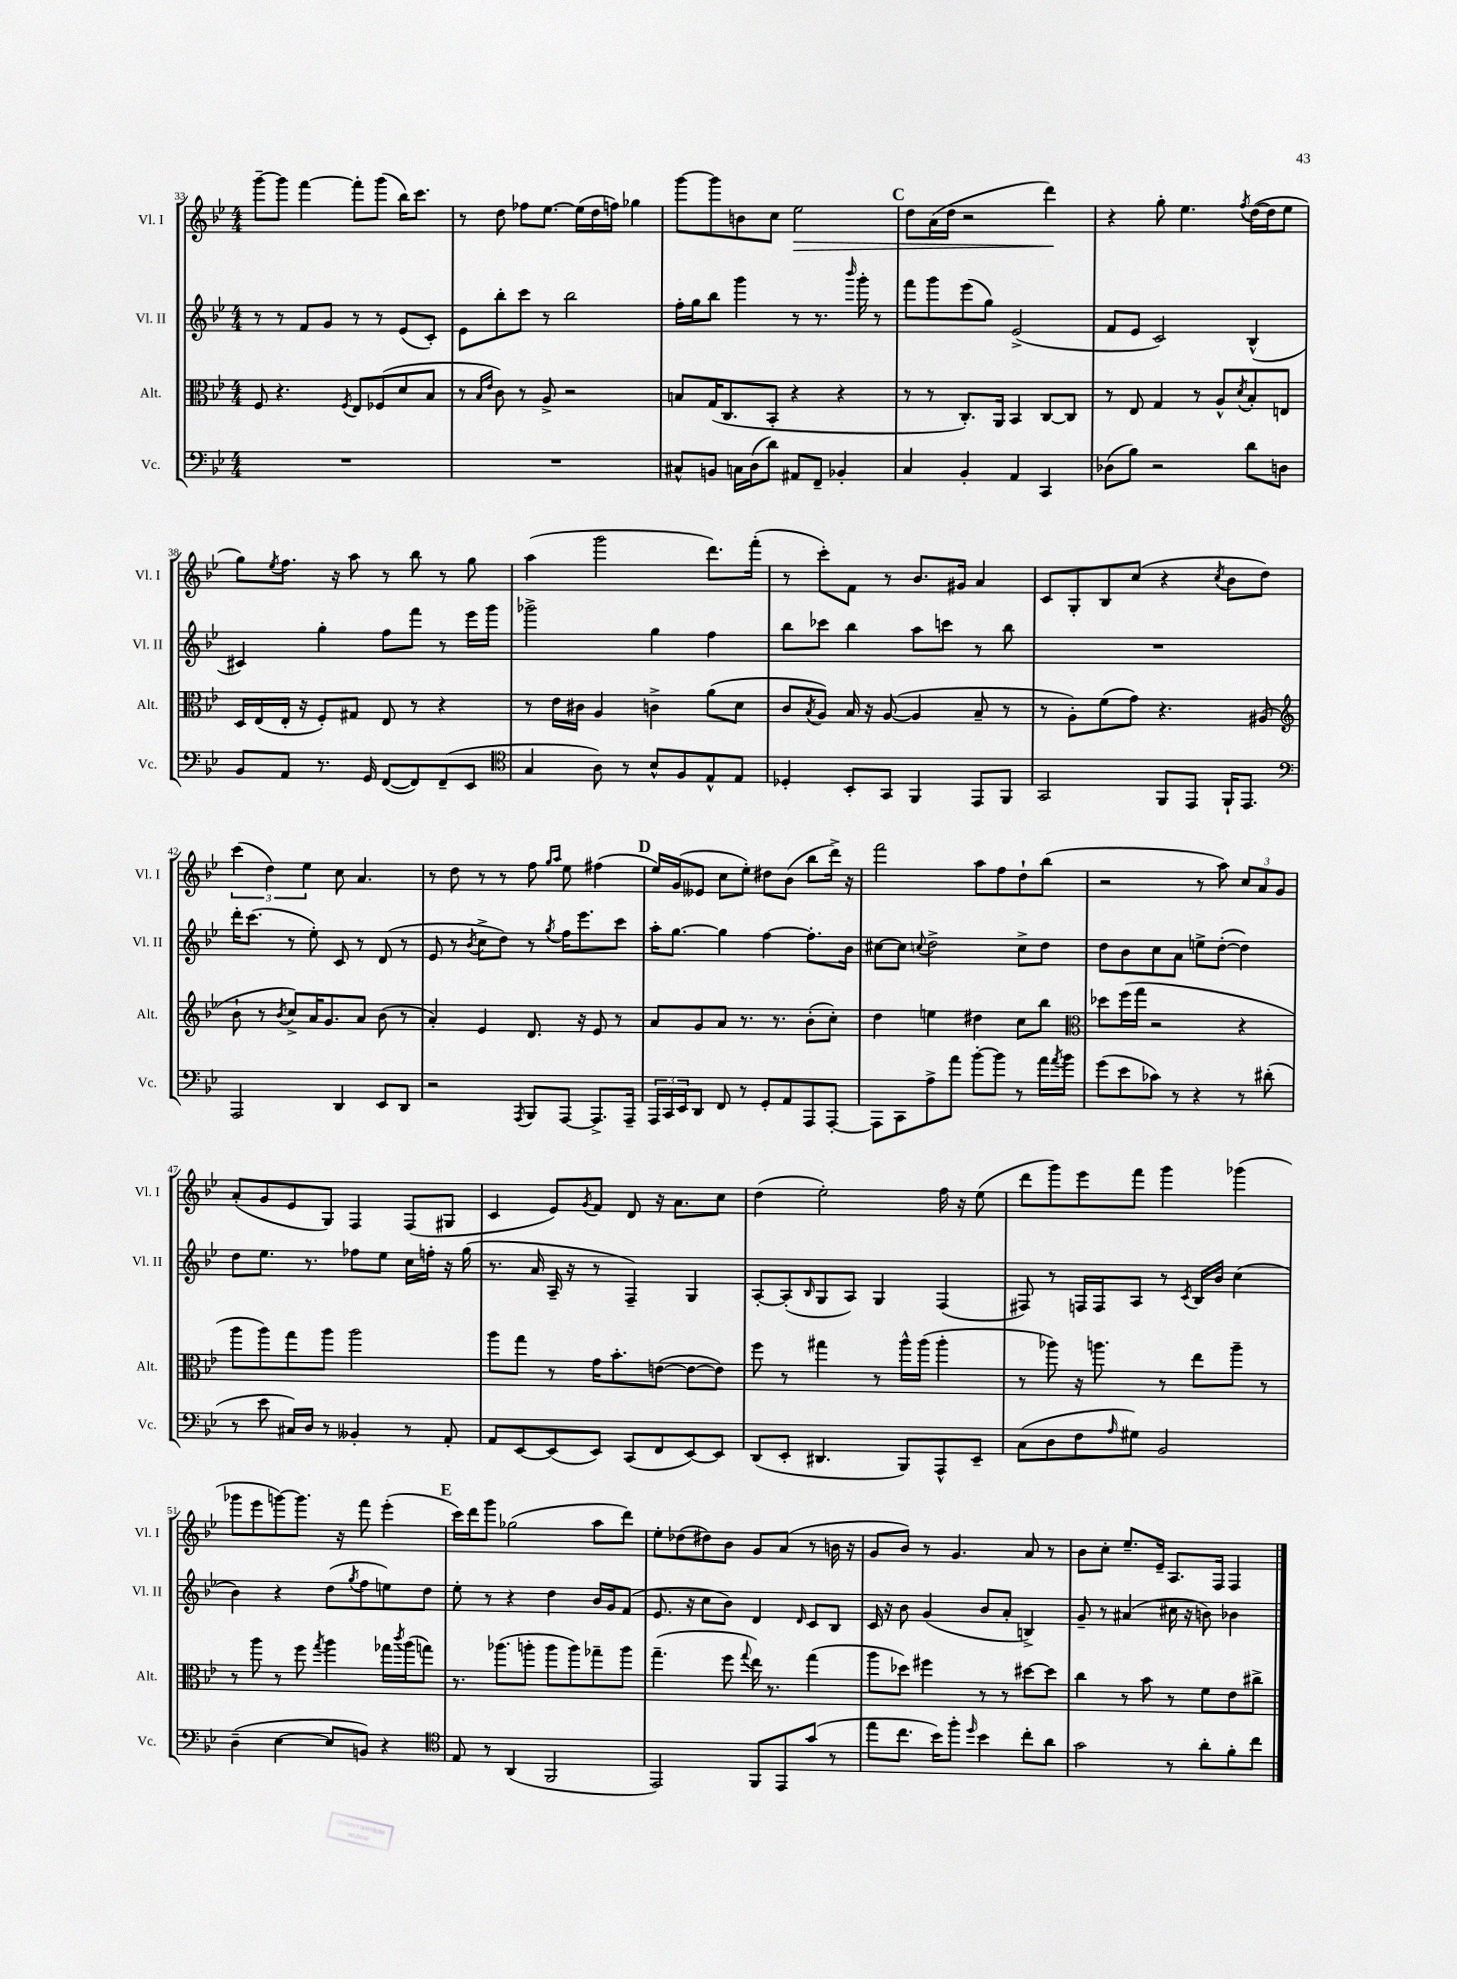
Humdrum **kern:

**kern	**kern	**kern	**kern	**dynam
*part4	*part3	*part2	*part1	*part1
*staff4	*staff3	*staff2	*staff1	*staff1
*I"Vc.	*I"Alt.	*I"Vl. II	*I"Vl. I	*
*I'Vc.	*I'Alt.	*I'Vl. II	*I'Vl. I	*
*clefF4	*clefC3	*clefG2	*clefG2	*
*k[b-e-]	*k[b-e-]	*k[b-e-]	*k[b-e-]	*
*M4/4	*M4/4	*M4/4	*M4/4	*
=33	=33	=33	=33	=33
1r	8F/	8r	[8ggg~\L	.
.	4.r	8r	8ggg\J]	.
.	.	8f/L	[4fff\	.
.	.	8g/J	.	.
.	8qF/	.	.	.
.	8E-/L	8r	8fff'\L]	.
.	(8F-X/	8r	(8ggg\J	.
.	8d/	(8e-/L	16bb-\KL)	.
.	.	.	8.ccc\J	.
.	8B-/J	8c'/J)	.	.
=34	=34	=34	=34	=34
1r	8r	8e-\L	8r	.
.	16qqB-/LL	.	.	.
.	16qqe-/JJ	.	.	.
.	8c\)	8bb-'\	8dd\	.
.	8r	8ccc\J	8ff-X\L	.
.	8A^/	8r	[8.ee-\J	.
.	2r	2bb-\	.	.
.	.	.	(16ee-\LL]	.
.	.	.	16dd\	.
.	.	.	16ffn\JJ)	.
.	.	.	4gg-X\	.
=35	=35	=35	=35	=35
8C#X^^/L	8Bn/L	16ff'\LL	[8ggg\L	.
.	.	16gg\J	.	.
8BBn/J	(16G/K	8bb-\J	8ggg\]	.
.	8.C/	.	.	.
16Cn\LL	.	4ggg\	8bn\	.
(16D\J	.	.	.	.
8d\J)	8BB-'/J	.	8cc\J	.
!	!	!	!	!LO:HP:b
8AA#X/L	4r	8r	2ee-\	>
8FF~/J	.	8.r	.	.
4BB-X'/	4r	.	.	.
.	.	16qqbbb-/	.	.
.	.	16ggg'\	.	.
.	.	8r	.	.
!!LO:REH:place=s1:t=C
=36	=36	=36	=36	=36
4C/	8r	8fff\L	8dd\L	.
.	8r	8ggg\	(16a\L	.
.	.	.	16dd\JJ	.
4BB-'/	8.C'/L)	(8eee-\	2r	.
.	.	8gg\J)	.	.
.	16AA/Jk	.	.	.
4AA/	4BB-/	(2e-^/	.	.
4CC/	[8C/L	.	4ddd\)	.
.	8C/J]	.	.	.
.	.	.	.	]
=37	=37	=37	=37	=37
(8D-X\L	8r	8f/L	4r	.
8B-\J)	8E-/	8e-/J	.	.
2r	4G/	2c/)	8gg'\	.
.	.	.	4.ee-\	.
.	8r	.	.	.
.	8A^^/L	.	.	.
.	8qd/	.	8qff/	.
8d\L	8B-'/	(4B-^^/	([16dd\LL	.
.	.	.	16dd\J]	.
8Dn\J	8En/J	.	8ee-\J	.
!!LO:LB:g=z
=38	=38	=38	=38	=38
8BB-/L	16D/LL	4c#X/)	8gg\L)	.
.	(16E-/	.	.	.
.	.	.	8qee-/	.
8AA/J	16E-'/JJ	.	8.ff\J	.
.	16r	.	.	.
8.r	8F'/L)	4gg'\	.	.
.	.	.	16r	.
.	8G#X/J	.	8aa\	.
16GG/	.	.	.	.
([8FF/L	8E-/	8ff\L	8r	.
8FF/])	8r	8fff\J	8bb-\	.
(8FF~/	4r	8r	8r	.
8EE-/J	.	16eee-\LL	8gg\	.
.	.	16ggg\JJ	.	.
=39	=39	=39	=39	=39
*clefC4	*	*	*	*
4G/	8r	2ggg-X^\	(4aa\	.
.	16e-\LL	.	.	.
.	16c#X\JJ	.	.	.
8A\)	4A/	.	2ggg\	.
8r	.	.	.	.
8B-^^/L	4cn^\	4gg\	.	.
8F/	.	.	.	.
8E-^^/	(8a\L	4ff\	8.ddd\L)	.
8E-/J	8d\J	.	.	.
.	.	.	(16fff'\Jk	.
=40	=40	=40	=40	=40
4D-X'/	8c/L	8bb-\L	8r	.
.	8qB-/	.	.	.
.	8A/J)	8ccc-X\J	8ccc'\L)	.
8BB-'/L	16B-/	4bb-\	8f\J	.
.	16r	.	.	.
8GG/J	([8A/	.	8r	.
4FF/	4A/]	8aa\L	8.b-/L	.
.	.	8cccn\J	.	.
.	.	.	16g#X/Jk	.
8EE-/L	8B-~/	8r	4a/	.
8FF/J	8r	8bb-\	.	.
=41	=41	=41	=41	=41
2GG/	8r	1r	8c/L	.
.	8A'\L)	.	8G'/	.
.	(8f\	.	8B-/	.
.	8g\J)	.	(8cc/J	.
8FF/L	4.r	.	4r	.
8EE-/J	.	.	.	.
.	.	.	8qcc/	.
16FF`/KL	.	.	8b-\L	.
8.EE-/J	.	.	.	.
.	(8A#X/	.	8dd\J)	.
!!LO:LB:g=z
=42	=42	=42	=42	=42
*clefF4	*clefG2	*	*	*
2AAA/	8b-`\	16ddd'\KL	(6ccc\	.
.	.	(8.ccc\J	.	.
.	8r	.	.	.
.	.	.	6dd\)	.
.	8qb-/	.	.	.
.	8cc^/L)	8r	.	.
.	.	.	6ee-\	.
.	16a/K	8ee-'\)	.	.
.	8.g/	.	.	.
4DD/	.	8c/	8cc\	.
.	8a/J	8r	4.a/	.
8EE-/L	(8b-\	(8d/	.	.
8DD/J	8r	8r	.	.
=43	=43	=43	=43	=43
2r	4a'/)	8e-/	8r	.
.	.	8r	8dd\	.
.	.	8qb-/	.	.
.	4e-/	8cc^\L	8r	.
.	.	8dd\J)	8r	.
8qAAA/	.	.	.	.
8BBB-/L	8.d/	8r	8ff\	.
.	.	.	16qqgg/LL	.
.	.	8qgg/	16qqaa/JJ	.
[8AAA/J	.	16ff\KL	8ee-\	.
.	16r	8.eee-\	.	.
8.AAA^/L]	8e-/	.	(4ff#X\	.
.	8r	8ccc\J	.	.
16AAA~/Jk	.	.	.	.
!!LO:REH:place=s1:t=D
=44	=44	=44	=44	=44
24AAA/LL	8a/L	16aa'\KL	16ee-/LL)	.
24CC/	.	.	.	.
.	.	[8.gg\J	(16g/J	.
24EE-/J	.	.	.	.
8DD/J	8g/	.	8e--X/J	.
8FF/	8a/J	4gg\]	8cc\L	.
8r	8.r	.	8ee-'\J)	.
8GG'/L	.	[4ff\	8dd#X\L	.
.	8.r	.	.	.
8AA/	.	.	(8b-\J	.
8AAA/	(8b-'\L	8.ff'\L]	8bb-\L	.
[8AAA'/J	8cc'\J)	.	16ddd^\Jk)	.
.	.	16b-\Jk	16r	.
=45	=45	=45	=45	=45
8AAA\L]	4dd\	[8cc#X\L	2fff\	.
8CC\	.	8cc#\J]	.	.
.	.	8qqccn/	.	.
8A^\	4een\	2dd^\	.	.
8a\J	.	.	.	.
[8b-'\L	4dd#X\	.	8aa\L	.
8b-\J]	.	.	8ff\	.
8r	8cc\L	8cc^\L	8dd`\	.
16a\LL	8bb-\J	8dd\J	(8bb-\J	.
8qa/	.	.	.	.
16b-\JJ	.	.	.	.
=46	=46	=46	=46	=46
*	*clefC3	*	*	*
(8g\L	8dd-X\L	8dd\L	2r	.
8e-\	(16ff\L	8b-\	.	.
.	16gg\JJ	.	.	.
8c-X\J)	2r	8cc\	.	.
8r	.	8a\J	.	.
4r	.	8een^\L	8r	.
.	.	([8dd'\J	8aa\)	.
8r	4r	4dd\])	12cc/L	.
.	.	.	12a/	.
(8d#X'\	.	.	.	.
.	.	.	12g/J	.
!!LO:LB:g=z
=47	=47	=47	=47	=47
8r	8aa\L	8dd\L	(8a'/L	.
8e-\	8aa\)	8.ee-\J	8g/	.
16C#X/LL)	8gg\	.	8e-/	.
16D/JJ	.	8.r	.	.
8r	8aa\J	.	8G/J)	.
4BB--X'/	2aa\	8ff-X\L	4F/	.
.	.	8ee-\J	.	.
8r	.	16cc\LL	(8F/L	.
.	.	16ffn'\JJ	.	.
8AA'/	.	16r	8G#X/J	.
.	.	(16gg\	.	.
=48	=48	=48	=48	=48
8AA/L	8aa\L	8.r	4c/	.
[8EE-/	8gg\J	.	.	.
.	.	16a/	.	.
(8EE-/]	8r	16A~/	8e-/L)	.
.	.	16r	.	.
.	.	.	8qg/	.
8EE-/J)	16g\KL	8r	8f/J	.
.	8.b-'\	.	.	.
(8CC/L	.	4F~/)	8d/	.
8FF/	([8en\J	.	16r	.
.	.	.	8.a\L	.
[8EE-/)	8e\L_	4G/	.	.
8EE-/J]	8e\J])	.	8cc\J	.
=49	=49	=49	=49	=49
(8DD/L	8ff\	[8A'/L	(4dd\	.
8EE-'/J	8r	(8A'/]	.	.
.	.	16qqB-/	.	.
4.DD#X/	4gg#X\	8G/	2ee-'\)	.
.	.	8A/J)	.	.
.	8r	4G/	.	.
8BBB-/L)	16aa^^\LL	.	.	.
.	(16aa\JJ	.	.	.
8AAA^^/	4aa'\	(4F/	16ff\	.
.	.	.	16r	.
8EE-~/J	.	.	(8ee-\	.
=50	=50	=50	=50	=50
(8C\L	8r	8F#X/)	8ddd\L	.
8D\	8aa-X\)	8r	8ggg\)	.
8F\	16r	16Fn/LL	8eee-\	.
.	8.aan\	16F/J	.	.
16qqA/	.	.	.	.
8G#X\J)	.	8A/J	8fff\J	.
2BB-/	8r	8r	4ggg\	.
.	.	8qc/	.	.
.	8ee-\L	16B-/LL	.	.
.	.	16b-/JJ	.	.
.	8aa~\J	(4cc\	(4ggg-X\	.
.	8r	.	.	.
!!LO:LB:g=z
=51	=51	=51	=51	=51
(4D~\	8r	4b-\)	8ggg-X\L	.
.	8aa\	.	8eee-\	.
[4E-\	8r	4r	[8gggn\)	.
.	8ff\	.	8.ggg\J]	.
.	8qgg/	.	.	.
8E-/L]	4aa\	(8dd\L	.	.
.	.	.	16r	.
.	.	8qgg/	.	.
8BBn/J)	.	8ff\	8fff\	.
4r	16gg-X\LL	8een\)	(4eee-'\	.
.	8qccc/	.	.	.
.	(16aa\J	.	.	.
.	8ggn\J)	8dd\J	.	.
!!LO:REH:place=s1:t=E
=52	=52	=52	=52	=52
*clefC4	*	*	*	*
8E-/	8.r	8ee-'\	16ccc\LL)	.
.	.	.	16ddd\J	.
8r	.	8r	8ggg\J	.
.	(8.aa-X\L	.	.	.
(4AA/	.	4r	(2gg-X\	.
.	8aan'\J	.	.	.
2FF/	8aa\L	4dd\	.	.
.	8aa\)	.	.	.
.	8gg-X~\	16b-/LL	8aa\L	.
.	.	16g/J	.	.
.	8aa\J	(8f/J	8ddd\J)	.
=53	=53	=53	=53	=53
2EE-/)	(4.gg~\	8.e-/	8ee-'\L	.
.	.	.	(8dd-X\	.
.	.	16r	.	.
.	.	8cc\L	8dd#X\)	.
.	8ff\	8b-\J)	8b-\J	.
.	8qqgg/	.	.	.
8FF/L	16ee-\)	4d/	8g/L	.
.	8.r	.	.	.
8EE-/	.	.	(8a/J	.
.	.	16qqd/	.	.
(8g/J	(4gg\	8c/L	8r	.
8r	.	8B-/J	16bn\	.
.	.	.	16r	.
=54	=54	=54	=54	=54
8ee-\L	8aa\L	16c/	8g/L	.
.	.	16r	.	.
8.cc\J	8dd-X\J)	8b-\	8b-/J)	.
.	4ff#X\	(4g/	8r	.
16b-\KL)	.	.	.	.
8ff'\J	.	.	4.g/	.
16qqdd/	.	.	.	.
4b-\	8r	8b-/L	.	.
.	8r	8a'/J	.	.
8cc'\L	[8dd#X\L	4Bn^/)	8a/	.
8a\J	8dd#\J]	.	8r	.
=55	=55	=55	=55	=55
2g\	4cc\	8g~/	8b-\L	.
.	.	8r	8cc'\J	.
.	8r	(4a#X/	8.ee-~/L	.
.	8b-\	.	.	.
.	.	.	16e-~/Jk	.
8r	8r	16cc#X\	8.A/L	.
.	.	16r	.	.
8a'\L	8f\L	8bn\)	.	.
.	.	.	16F/Jk	.
8f'\	8e-\	4b-X\	4F/	.
8cc\J	8cc#X^\J	.	.	.
==	==	==	==	==
*-	*-	*-	*-	*-
